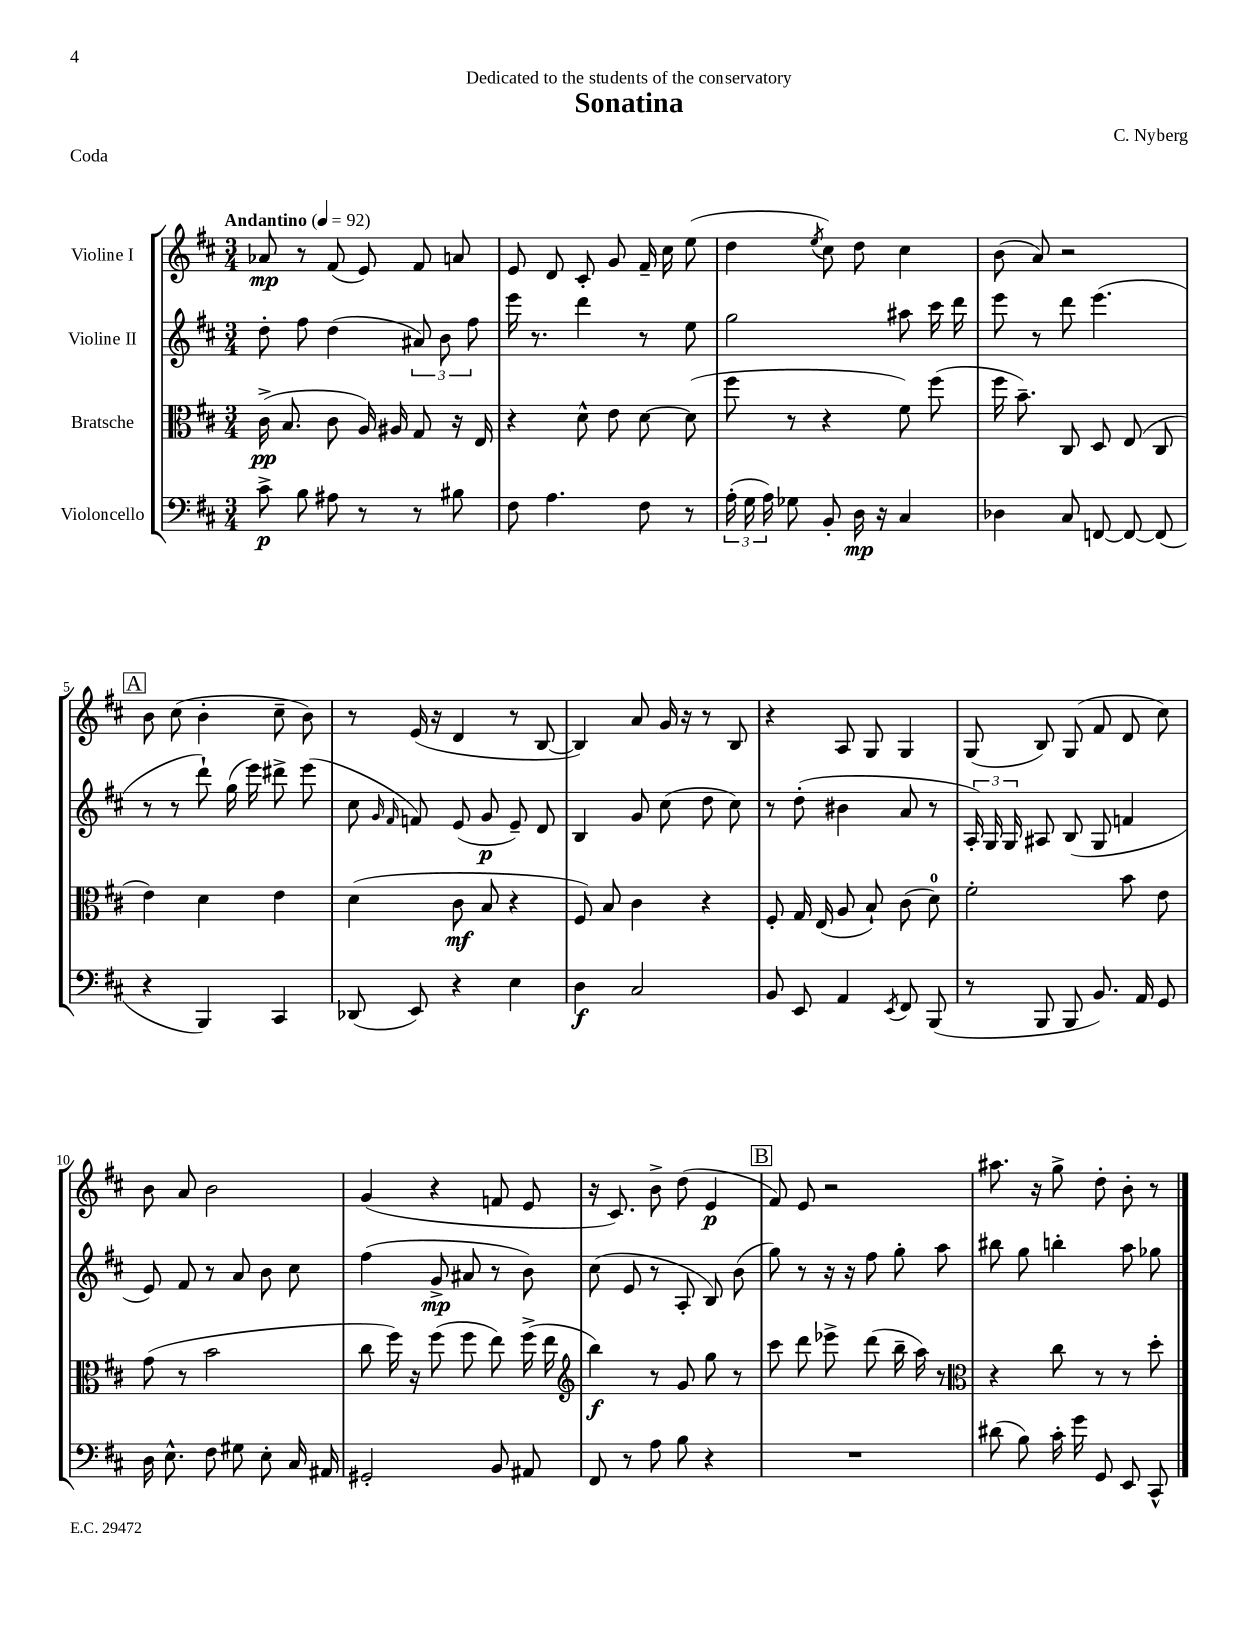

**kern	**kern	**kern	**kern
*staff4	*staff3	*staff2	*staff1
*clefF4	*clefC3	*clefG2	*clefG2
*k[f#c#]	*k[f#c#]	*k[f#c#]	*k[f#c#]
*M3/4	*M3/4	*M3/4	*M3/4
*MM92	*MM92	*MM92	*MM92
8c#^	(16c#^	8dd'	8a-
.	8.B	.	.
8B	.	8ff#	8r
8A#	8c#	(4dd	(8f#
8r	16A)	.	8e)
.	16A#	.	.
8r	8G	12a#)	8f#
.	.	12b	.
8B#	16r	.	8a
.	.	12ff#	.
.	16E	.	.
=	=	=	=
8F#	4r	16eee	8e
.	.	8.r	.
4.A	.	.	8d
.	8d^^	4ddd	8c#'
.	8e	.	8g
8F#	[8d	8r	16f#~
.	.	.	16cc#
8r	(8d]	8ee	(8ee
=	=	=	=
(24A'	8ff#	2gg	4dd
24G	.	.	.
24A)	.	.	.
8G-	8r	.	.
.	.	.	8qee
8BB'	4r	.	8cc#)
16D	.	.	8dd
16r	.	.	.
4C#	8f#)	8aa#	4cc#
.	(8ff#	16ccc#	.
.	.	16ddd	.
=	=	=	=
4D-	16ff#	8eee	(8b
.	8.b~)	.	.
.	.	8r	8a)
8C#	8C#	8ddd	2r
[8FF	8D	(4.eee	.
8FF_	(8E	.	.
(8FF]	8C#	.	.
=	=	=	=
4r	4e)	8r	8b
.	.	8r	(8cc#
4BBB)	4d	8ddd`)	4b'
.	.	(16gg	.
.	.	16eee)	.
4CC#	4e	8ddd#^	8cc#~
.	.	(8eee	8b)
=	=	=	=
(8DD-	(4d	8cc#	8r
.	.	16qqg	.
.	.	16qqf#	.
8EE)	.	8f)	(16e
.	.	.	16r
4r	8c#	(8e	4d
.	8B	8g	.
4E	4r	8e~)	8r
.	.	8d	[8B
=	=	=	=
4D	8F#)	4B	4B])
.	8B	.	.
2C#	4c#	8g	8a
.	.	(8cc#	16g
.	.	.	16r
.	4r	8dd	8r
.	.	8cc#)	8B
=	=	=	=
8BB	8F#'	8r	4r
8EE	16G	(8dd'	.
.	(16E	.	.
4AA	8A	4b#	8A
.	8B`)	.	8G
8qEE	.	.	.
8FF#	(8c#	8a	4G
(8BBB	8d)	8r	.
=	=	=	=
8r	2f#'	24A')	(8G
.	.	24G	.
.	.	24G	.
8BBB	.	8A#	8B)
8BBB	.	(8B	(8G
8.BB)	.	8G	8f#
.	8b	4f	8d
16AA	.	.	.
8GG	8e	.	8cc#)
=	=	=	=
16D	(8g	8e)	8b
8.E^^	.	.	.
.	8r	8f#	8a
8F#	2b	8r	2b
8G#	.	8a	.
8E'	.	8b	.
16C#	.	8cc#	.
16AA#	.	.	.
=	=	=	=
2GG#'	8cc#	(4ff#	(4g
.	16ff#)	.	.
.	16r	.	.
.	(8ff#	8g^	4r
.	8ff#	8a#	.
8BB	8ee)	8r	8f
8AA#	(16ff#^	8b)	8e
.	16ee	.	.
=	=	=	=
*	*clefG2	*	*
8FF#	4bb)	(8cc#	16r
.	.	.	8.c#)
8r	.	8e	.
8A	8r	8r	8b^
8B	8g	8A'	(8dd
4r	8gg	8B)	4e
.	8r	(8b	.
=	=	=	=
2.r	8ccc#	8gg)	8f#)
.	8ddd	8r	8e
.	8eee-^	16r	2r
.	.	16r	.
.	(8ddd	8ff#	.
.	16bb~	8gg'	.
.	16aa)	.	.
.	8r	8aa	.
=	=	=	=
*	*clefC3	*	*
(8d#	4r	8bb#	8.aa#
8B)	.	8gg	.
.	.	.	16r
16c#'	8cc#	4bb'	8gg^
16g	.	.	.
8GG	8r	.	8dd'
8EE	8r	8aa	8b'
8CC#^^	8dd'	8gg-	8r
==	==	==	==
*-	*-	*-	*-
